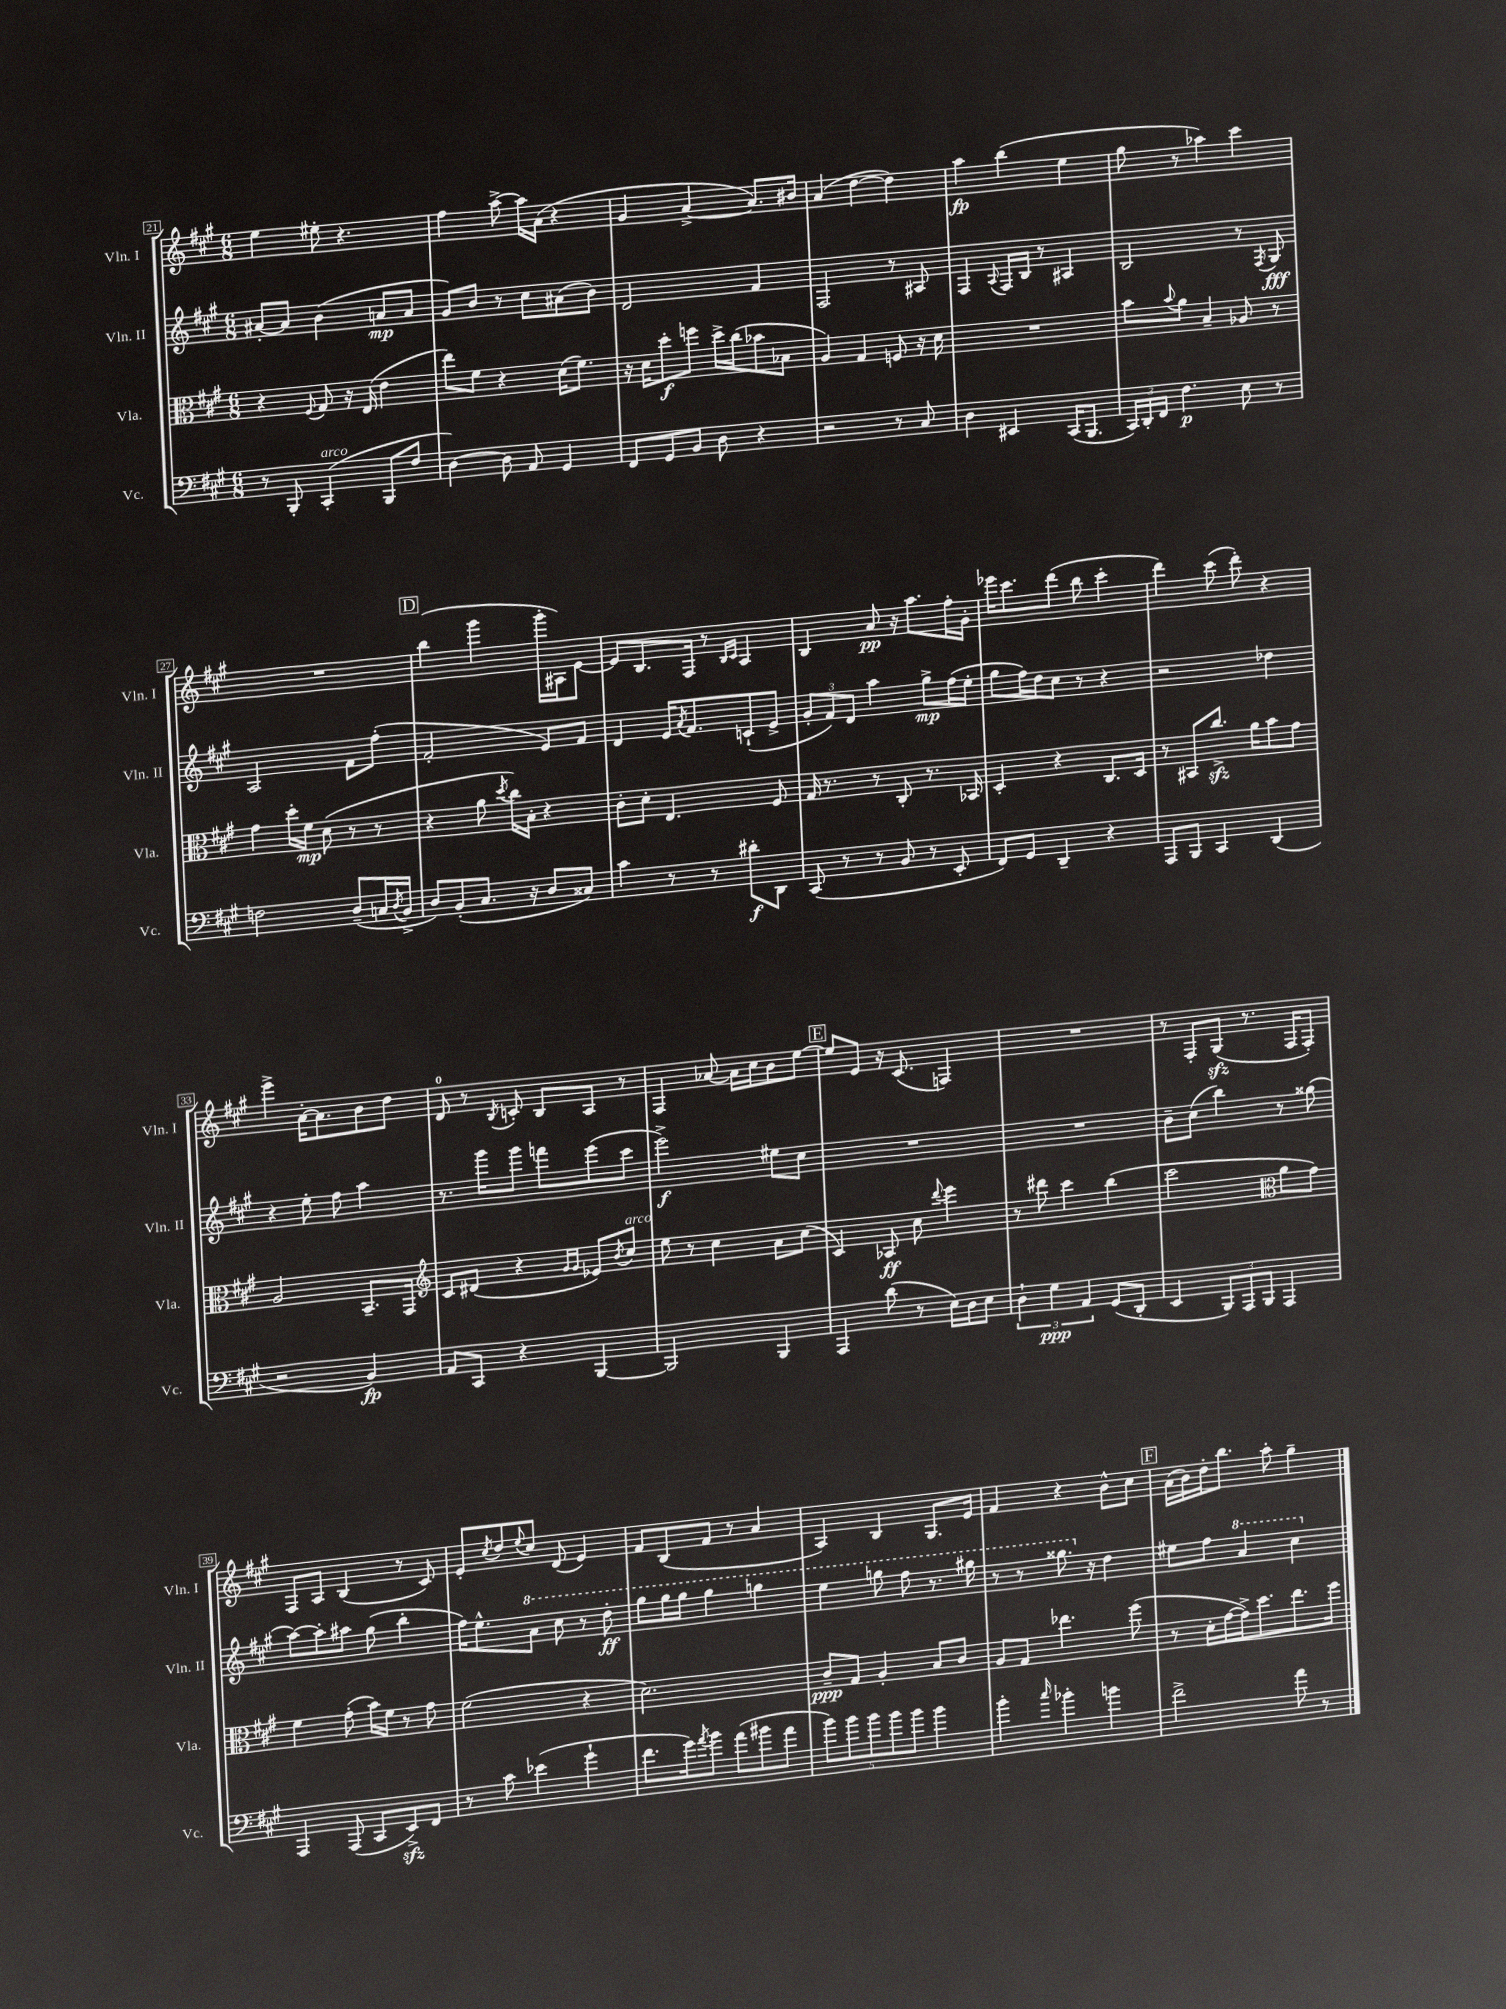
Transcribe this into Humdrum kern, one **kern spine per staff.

**kern	**kern	**kern	**kern
*staff4	*staff3	*staff2	*staff1
*clefF4	*clefC3	*clefG2	*clefG2
*k[f#c#g#]	*k[f#c#g#]	*k[f#c#g#]	*k[f#c#g#]
*M6/8	*M6/8	*M6/8	*M6/8
8r	4r	[8a#'	4ee
8BBB'	.	8a#]	.
.	8qqF#	.	.
(4CC#'	8G#	(4b	8ee#'
.	16r	.	4.r
.	(16E	.	.
8BBB	4e	8a	.
8F#	.	8a	.
=	=	=	=
[4D)	8ee)	8g#)	4ff#
.	8f#	8b	.
8D]	4r	8r	[8aa^
8AA	.	8cc#	16aa]
.	.	.	(16a
4GG#	(16d	(8a#	4r
.	8.f#)	.	.
.	.	8b)	.
=	=	=	=
8FF#	16r	2d	4g#
.	16d	.	.
8GG#	8dd'	.	.
8BB	8ff	.	[4a^
8D	16dd^	.	.
.	(16cc#	.	.
4r	8b-	4f#	8.a])
.	8B-	.	.
.	.	.	16b#
=	=	=	=
2r	4A)	2F#	(4a
.	4G#	.	[4dd
8r	8F	8r	4dd])
8C#	16r	8A#	.
.	16d	.	.
=	=	=	=
4D	2.r	4F#	4aa
.	.	8qqA	.
4EE#	.	16F#	(4bb
.	.	16B	.
.	.	8r	.
(16CC#	.	4A#	4ee
8.BBB	.	.	.
=	=	=	=
24CC#)	8b	2B	8gg#
24DD'	.	.	.
24FF#	.	.	.
.	8qqb	.	.
4.F#	8a	.	8r
.	4B~	.	4aa-)
8E	8A-	8r	4ccc#
.	.	8qF#	.
8r	8r	8G#	.
=	=	=	=
2F	4g#	2A	2.r
.	16dd'	.	.
.	16f#	.	.
.	(8d	.	.
(8D~	8r	8f#	.
16C	8r	(8ff#'	.
8qD	.	.	.
16BB^	.	.	.
=	=	=	=
8D)	4r	2f#'	(4bb
(8BB'	.	.	.
8.C#	8a	.	4ggg#
.	8qdd	.	.
.	16cc#)	.	.
16r	16B'	.	.
8D	4r	8e)	16ggg#'
.	.	.	16A#)
8C##)	.	8f#	[8e
=	=	=	=
4c#	8c#'	4d	8e]
.	8d'	.	8.B
8r	4.E	16e	.
.	.	8qa	.
.	.	8.f#	16F#
8r	.	.	8r
.	.	.	16qqB
.	.	.	16qqc#
8d#'	.	(8c`	4A
8DD	8F#	8e^	.
=	=	=	=
(8CC#	16G#	12g#'	4B
.	8.r	.	.
.	.	12f#)	.
8r	.	.	.
.	.	12d	.
8r	8r	4aa	8a
8BB	8C#'	.	16r
.	.	.	8.aa
8r	8.r	8gg#^	.
8EE'	.	(16ff#	16ff#'
.	16BB-	16ee'	16g#'
=	=	=	=
8FF#)	4D'	8gg#	16eee-
.	.	.	8.ccc#
8GG#	.	16ff#)	.
.	.	16dd	.
4DD~	4r	8cc#	(8ddd
.	.	8r	8bb
4r	8.C#	4r	4ccc#'
.	16D	.	.
=	=	=	=
8AAA	8r	2r	4ddd)
8BBB	8BB#	.	.
4CC#	8.cc#^	.	(8ccc#
.	.	.	8ddd')
.	16a	.	.
(4DD	8b	4dd-	4r
.	8g#	.	.
=	=	=	=
2r	2A	4r	4eee^
.	.	8ee'	[16a'
.	.	.	8.a]
.	.	8ff#	.
4BB)	8.BB~	4aa	8b
.	.	.	8dd
.	16GG#	.	.
=	=	=	=
*	*clefG2	*	*
8AA	8c#	8.r	8d
8CC#	(8d#	.	8r
.	.	16ggg#	.
.	.	.	8qB
4r	4r	8ggg#	8c'
.	.	8fff	8B
.	16qqg#	.	.
.	16qqg#	.	.
[4BBB	8e-)	(8eee	8A
.	8qb	.	.
.	8cc#	8ccc#	8r
=	=	=	=
2BBB]	8ee	2eee^)	4F#
.	8r	.	.
.	4cc#	.	[8a-
.	.	.	16a-]
.	.	.	16cc#
4BBB	8a	8ee#	8b
.	(8cc#	8cc#	[8ee
=	=	=	=
4AAA	4c#)	2.r	8ee]
.	.	.	8e
(8d	8A-	.	16r
.	.	.	(8.c#
8r	8cc#	.	.
.	8qqddd	.	.
16E)	4eee	.	4F)
16D	.	.	.
8E	.	.	.
=	=	=	=
6D`	8r	2.r	2.r
.	8ddd#	.	.
6G#	.	.	.
.	4ccc#	.	.
6AA	.	.	.
(8GG#	(4bb	.	.
8DD'	.	.	.
=	=	=	=
4EE	2ccc#	8b~	8r
.	.	(8cc#	8F#'
12BBB)	.	4bb)	(8G#
12AAA	.	.	.
.	.	.	8.r
12BBB	.	.	.
*	*clefC3	*	*
4AAA	8a	8r	.
.	.	.	16F#
.	8g#)	(8gg##	8F#')
=	=	=	=
4AAA	4f#	[8aa)	8F#
.	.	8aa']	8A
(8AAA	(8g#'	8aa#	(4B
8CC#	16b)	(8gg#	.
.	16f#	.	.
8EE^)	8r	4bb'	8r
8FF#	8g#	.	8c#)
=	=	=	=
8r	(2f#	16ff#)	8e'
.	.	8.ee^^	.
.	.	.	8qcc#
8c#	.	.	8dd
.	.	.	8qqee
(4e-	.	8aa	8cc#
.	.	8ccc#	(8d
4g#`	4r	8r	4e)
.	.	8ddd'	.
=	=	=	=
8.f#	2.d)	8ggg#	8f#
.	.	16ggg#	(8B
16g#)	.	16ggg#	.
8qa	.	.	.
8b	.	4ggg#	8f#
(8a	.	.	8r
8b#	.	4ggg	4a
8a	.	.	.
=	=	=	=
10b)	8c#~	4eee	4A)
10b	.	.	.
.	8G#	.	.
10b	.	.	.
.	4A'	8ggg	4B
10b	.	.	.
.	.	8fff#	.
10b	.	.	.
4b	8B	8.r	8.G#
.	8c#	.	.
.	.	16ggg#	16e
=	=	=	=
4b'	8A	8r	4f#
.	8G#	8r	.
16qqcc#	.	.	.
4b-'	4.ee-	8.ggg##	4r
.	.	16r	.
4b	.	4dd	8b^^
.	(8ff#	.	8cc#
=	=	=	=
2f#^	8r	8ee#	(16a
.	.	.	16b)
.	16d'	8ff#	16dd'
.	[16g#	.	8.bb
.	16g#^])	4aa	.
.	8.dd	.	.
.	.	.	8aa'
8a	8.ee	4ccc#	4gg#~
8r	.	.	.
.	16ff#	.	.
==	==	==	==
*-	*-	*-	*-
